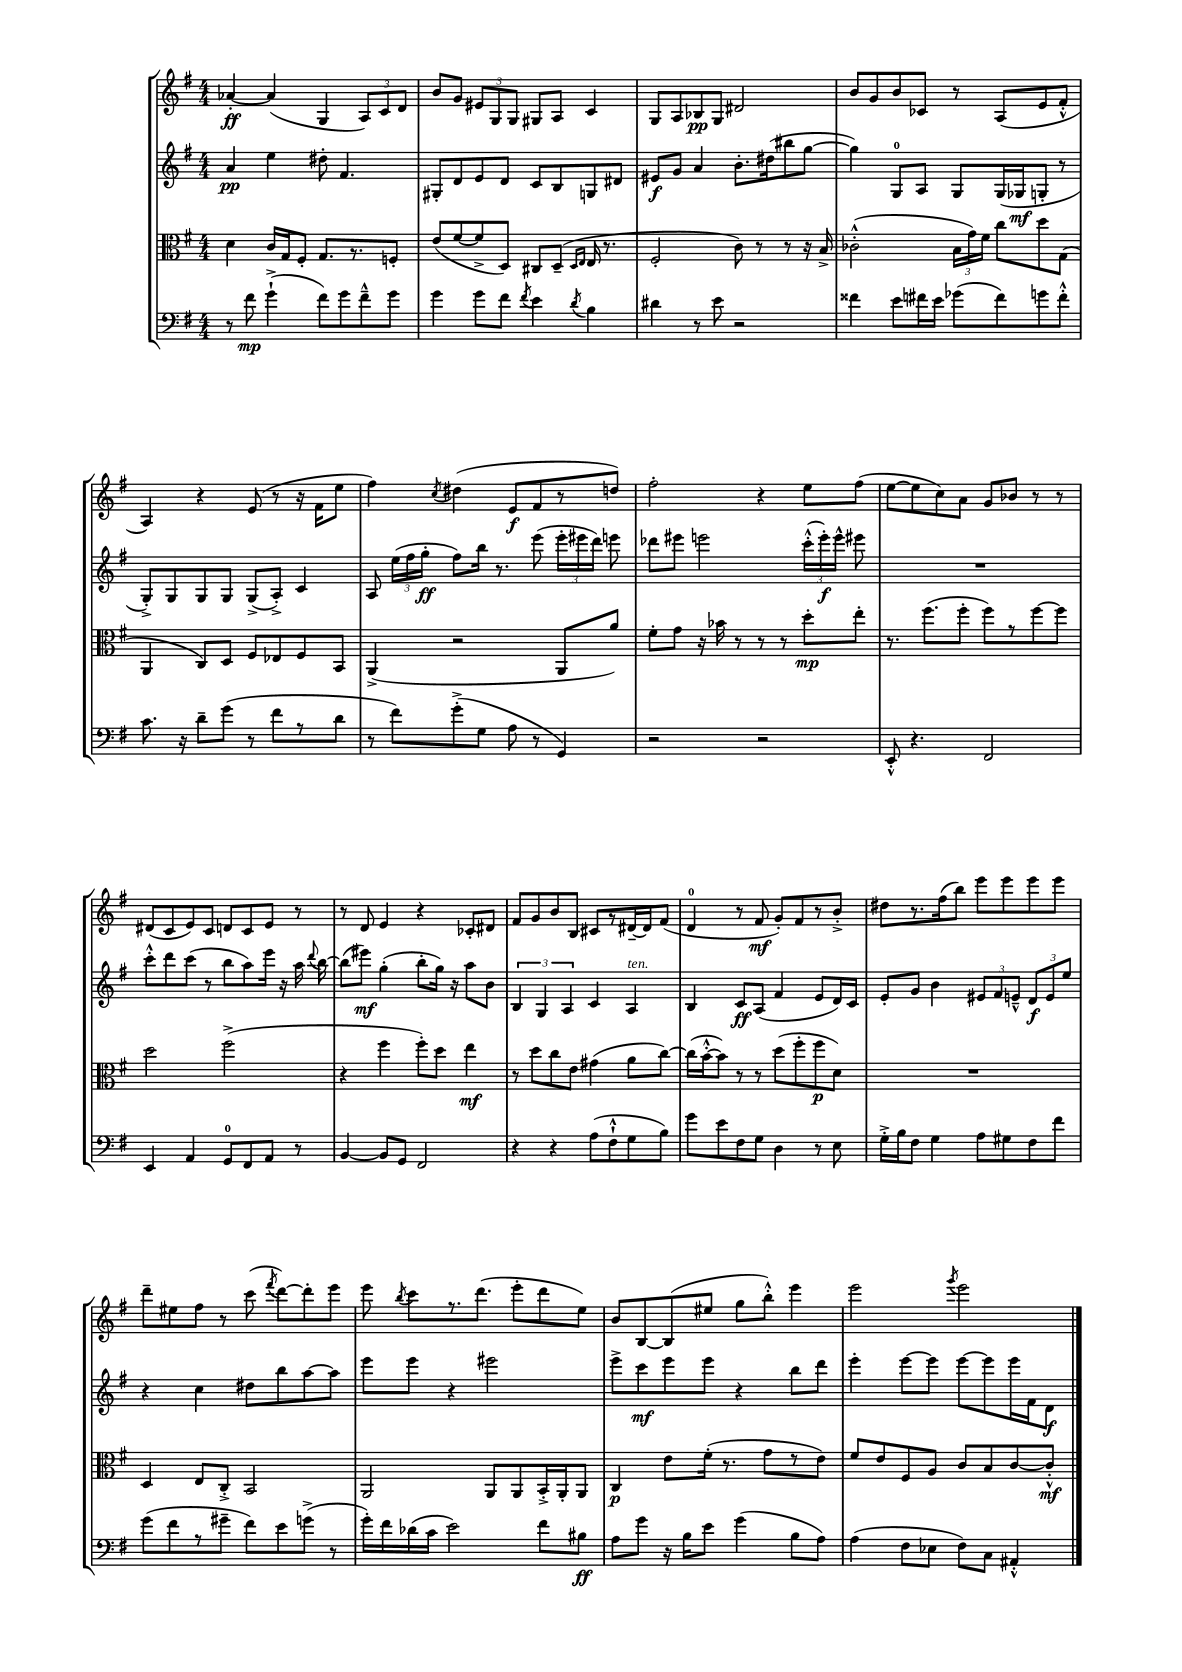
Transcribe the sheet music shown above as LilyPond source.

<<
\new StaffGroup <<
\new Staff = "s0" {
    \clef treble \key g \major \numericTimeSignature \time 4/4
    \autoBeamOff aes'4~-.\ff aes'4( g4 \tuplet 3/2 { a8[) c'8 d'8] } |
    b'8[ g'8] \tuplet 3/2 { eis'8[ g8 g8] } gis8[ a8] c'4 |
    g8[ a8 bes8\pp g8] dis'2 |
    b'8[ g'8 b'8 ces'8] r8 a8[( e'8 fis'8]-.-^ |
    a4) r4 e'8( r8 r16 fis'16[ e''8] |
    fis''4) \acciaccatura { c''8 } dis''4( e'8[\f fis'8 r8 d''8]) |
    fis''2-. r4 e''8[ fis''8]( |
    e''8[~ e''8 c''8) a'8] g'8[ bes'8] r8 r8 |
    dis'8[( c'8 e'8) c'8] d'8[ c'8 e'8] r8 |
    r8 d'8 e'4 r4 ces'8[-. dis'8] |
    fis'8[ g'8 b'8 b8] cis'8[ r8 dis'16~-- dis'16 fis'8]( |
    d'4-0 r8 fis'8\mf g'8[-.) fis'8 r8 b'8]-.-> |
    dis''8[ r8. fis''16( b''8]) e'''8[ e'''8 e'''8 e'''8] |
    d'''8[-- eis''8 fis''8] r8 c'''8( \acciaccatura { fis'''8 } d'''8[~) d'''8-. e'''8] |
    e'''8 \acciaccatura { b''8 } c'''8[ r8. d'''8.]( e'''8[-. d'''8 e''8]) |
    b'8[ b8~ b8( eis''8] g''8[ b''8]-.-^) e'''4 |
    e'''2 \acciaccatura { g'''8 } e'''2 \bar "|." |
}
\new Staff = "s1" {
    \clef treble \key g \major \numericTimeSignature \time 4/4
    \autoBeamOff a'4\pp e''4 dis''8-. fis'4. |
    gis8[-. d'8 e'8 d'8] c'8[ b8 g8 dis'8] |
    eis'8[\f g'8] a'4 b'8.[-. dis''16( bis''8 g''8]~ |
    g''4) g8[-0 a8] g8[ g16( ges16\mf g8]-. r8 |
    g8[-.->) g8 g8 g8] g8[->( a8]-.->) c'4 |
    a8 \tuplet 3/2 { e''16[( fis''16 g''16]-.\ff } fis''8[) b''16] r8. e'''8( \tuplet 3/2 { e'''16[-. eis'''16 d'''16]) } e'''8 |
    des'''8[ eis'''8] e'''2 \tuplet 3/2 { c'''16[-.-^( e'''16-.\f) e'''16]-^ } eis'''8 |
    R1 |
    c'''8[-.-^ d'''8 c'''8]( r8 b''8[ a''8) e'''16] r16 a''16 \appoggiatura { d'''8 } b''16~ |
    b''8[( eis'''8]\mf) g''4-.( b''8[-. g''16]) r16 a''8[ b'8] |
    \tuplet 3/2 { b4 g4 a4 } c'4 a4^\markup { \italic "ten." } |
    b4 c'8[\ff a8]( fis'4 e'8[ d'16) c'16] |
    e'8[-. g'8] b'4 \tuplet 3/2 { eis'8[ fis'8 e'8]---^ } \tuplet 3/2 { d'8[\f e'8 e''8] } |
    r4 c''4 dis''8[ b''8 a''8~ a''8] |
    e'''8[ e'''8] r4 eis'''2 |
    e'''8[-> c'''8\mf e'''8 e'''8] r4 b''8[ d'''8] |
    e'''4-. e'''8[~ e'''8] e'''8[~ e'''8 e'''16 fis'16 d'8]\f \bar "|." |
}
\new Staff = "s2" {
    \clef alto \key g \major \numericTimeSignature \time 4/4
    \autoBeamOff d'4 c'16[ g16 fis8]-. g8.[ r8. f8]-. |
    e'8[( fis'8~ fis'8-> d8]) cis8[ d8]--( \grace { d16[ e16] } e16 r8. |
    fis2-. c'8) r8 r8 r16 b16-> |
    ces'2-.-^( \tuplet 3/2 { b16[ g'16) fis'16] } c''8[ d''8 g8]( |
    a,4 c8[) d8] fis8[ ees8 fis8 b,8] |
    a,4->( r2 a,8[ a'8]) |
    fis'8[-. g'8] r16 bes'16 r8 r8 r8 d''8[-.\mp e''8]-. |
    r8. fis''8.[( fis''8]-. fis''8[) r8 fis''8~ fis''8] |
    d''2 fis''2->( |
    r4 fis''4 fis''8[-.) d''8] e''4\mf |
    r8 d''8[ c''8 e'8] gis'4( a'8[ c''8]~) |
    c''16[( b'16~-.-^ b'8]) r8 r8 d''8[( fis''8-. fis''8\p d'8]) |
    R1 |
    d4 e8[ c8]-.-> b,2 |
    a,2 a,8[ a,8 b,16-.-> a,16-. a,8] |
    c4\p e'8[ fis'16]-.( r8. g'8[ r8 e'8]) |
    fis'8[ e'8 fis8 a8] c'8[ b8 c'8~ c'8]-.-^\mf \bar "|." |
}
\new Staff = "s3" {
    \clef bass \key g \major \numericTimeSignature \time 4/4
    \autoBeamOff r8 fis'8\mp g'4-!->( fis'8[) g'8 fis'8---^ g'8] |
    g'4 g'8[ fis'8] \acciaccatura { fis'8 } e'4 \acciaccatura { d'8 } b4 |
    dis'4 r8 e'8 r2 |
    fisis'4 e'8[ fis'16 e'16] ges'8[( fis'8) g'8 fis'8]-.-^ |
    c'8. r16 d'8[-- g'8]( r8 fis'8[ r8 d'8] |
    r8 fis'8[) g'8-.->( g8] a8 r8 g,4) |
    r2 r2 |
    e,8-.-^ r4. fis,2 |
    e,4 a,4 g,8[-0 fis,8 a,8] r8 |
    b,4~ b,8[ g,8] fis,2 |
    r4 r4 a8[( fis8-!-^ g8 b8]) |
    g'8[ e'8 fis8 g8] d4 r8 e8 |
    g16[-.-> b16 fis8] g4 a8[ gis8 fis8 fis'8] |
    g'8[( fis'8 r8 gis'8]-- fis'8[) e'8 g'8]->( r8 |
    g'16[-.) fis'16 des'16( c'16] e'2) fis'8[ bis8]\ff |
    a8[ g'8] r16 b16[ e'8] g'4( b8[ a8]) |
    a4( fis8[ ees8] fis8[) c8] ais,4-.-^ \bar "|." |
}
>>
>>
\layout { \context { \Score \remove "Bar_number_engraver" } }
